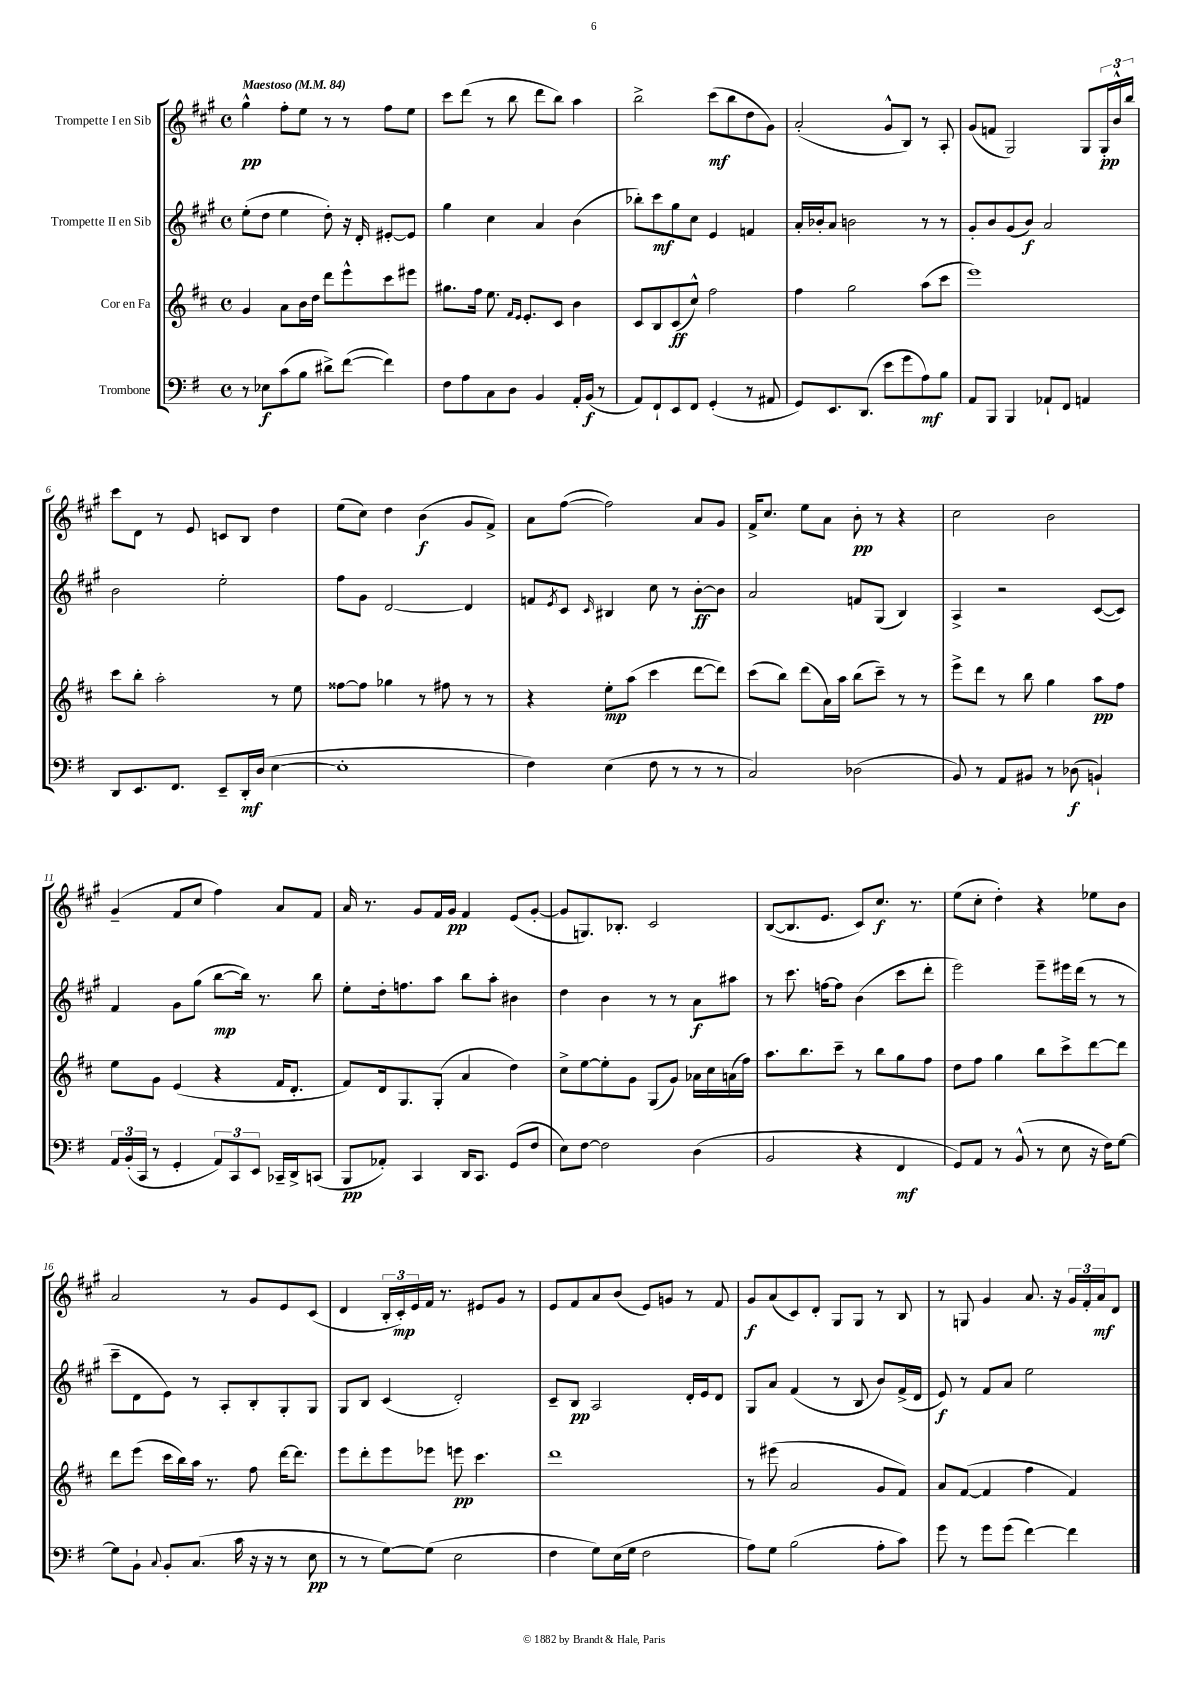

**kern	**kern	**kern	**kern
*staff4	*staff3	*staff2	*staff1
*clefF4	*clefG2	*clefG2	*clefG2
*k[f#]	*k[f#c#]	*k[f#c#g#]	*k[f#c#g#]
*M4/4	*M4/4	*M4/4	*M4/4
*met(c)	*met(c)	*met(c)	*met(c)
*MM84	*MM84	*MM84	*MM84
8r	4g/	(8ee'\L	4gg#^^\
8E-\L	.	8dd\J	.
(8c\	8a\L	4ee\	8ff#'\L
8B\J	16b\L	.	8ee\J
.	16dd\JJ	.	.
8d#^\L)	8ddd\L	8dd'\)	8r
([8f#\J	8eee^^\	16r	8r
.	.	16d'/	.
4f#\])	8ccc#\	[8e#'/L	8ff#\L
.	8eee#\J	8e#/]J	8ee\J
=	=	=	=
8F#\L	8.gg#\L	4gg#\	8ccc#\L
8A\	.	.	(8ddd\J
.	16ff#\Jk	.	.
8C\	8.ee\	4cc#\	8r
8D\J	.	.	8bb\
.	16qqf#/LL	.	.
.	16qqe/JJ	.	.
.	8.e'/L	.	.
4BB/	.	4a/	8ddd\L
.	8c#/J	.	8bb\J)
16AA'/LL	4b\	(4b\	4aa\
(16BB/JJ	.	.	.
8r	.	.	.
=	=	=	=
8AA/L)	8c#/L	8bb-'\L)	2bb^\
8FF#`/	8B/	8ccc#\	.
8EE/	(8c#/	8gg#\	.
8FF#/J	8cc#^^/J)	8cc#\J	.
(4GG'/	2ff#\	4e/	(8ccc#\L
.	.	.	8bb\
8r	.	4f/	8dd\
8AA#/	.	.	8g#\J)
=	=	=	=
8GG/L)	4ff#\	16a'/LL	(2a'/
.	.	16b-'/J	.
8.EE/	.	8a/J	.
.	2gg\	2b\	.
(8.DD/J	.	.	.
8e\L	.	.	8g#^^/L
8g\	.	.	8B/J)
8A\)	(8aa\L	8r	8r
8B\J	8ccc#\J	8r	8A'/
=	=	=	=
8AA/L	1eee)	8g#'/L	(8g#/L
8BBB/J	.	8b/	8f/J
4BBB/	.	(8g#/	2G#/)
.	.	8b/J)	.
8AA-`/L	.	2a/	.
8FF#/J	.	.	.
4AA/	.	.	8G#/L
.	.	.	24G#'/L
.	.	.	24b^^/
.	.	.	24bb/JJ
=	=	=	=
8DD/L	8ccc#\L	2b\	8ccc#\L
8.EE/	8bb'\J	.	8d\J
.	2aa'\	.	8r
8.FF#/J	.	.	.
.	.	.	8e/
8EE~/L	.	2ee'\	8c/L
16DD'/L	.	.	8B/J
(16D/JJ	.	.	.
[4E\	8r	.	4dd\
.	8ee\	.	.
=	=	=	=
1E']	[8ff##\L	8ff#\L	(8ee\L
.	8ff##\]J	8g#\J	8cc#\J)
.	4gg-\	[2d/	4dd\
.	8r	.	(4b\
.	8ff#\	.	.
.	8r	4d/]	8g#/L
.	8r	.	8f#^/J)
=	=	=	=
4F#\)	4r	8f/L	8a\L
.	.	8qe/	.
.	.	8c#/J	([8ff#\J
.	.	16qqc#/	.
(4E\	8ee'\L	4B#/	2ff#\])
.	(8aa\J	.	.
8F#\	4ccc#\	8cc#\	.
8r	.	8r	.
8r	[8ddd\L	[8b'\L	8a/L
8r	8ddd\]J)	8b\]J	8g#/J
=	=	=	=
2C/)	(8ccc#\L	2a/	16f#^/LK
.	.	.	8.cc#/J
.	8bb\J)	.	.
.	(8ddd\L	.	8ee\L
.	16a\L)	.	8a\J
.	16aa\JJ	.	.
(2D-\	(8bb\L	8f/L	8b'\
.	8ccc#~\J)	(8G#/J	8r
.	8r	4B/)	4r
.	8r	.	.
=	=	=	=
8BB/)	8eee^\L	4A^/	2cc#\
8r	8ddd\J	.	.
8AA/L	8r	2r	.
8BB#/J	8bb\	.	.
8r	4gg\	.	2b\
(8D-\	.	.	.
4BB`/)	8aa\L	([8c#/L	.
.	8ff#\J	8c#/]J)	.
=	=	=	=
24AA/LL	8ee\L	4f#/	(4g#~/
(24BB'/	.	.	.
24CC/JJ	.	.	.
8r	8g\J	.	.
4GG'/	(4e/	8g#\L	8f#/L
.	.	(8gg#\J	8cc#/J
12AA/L)	4r	[8bb\L	4ff#\)
12CC/	.	.	.
.	.	16bb\]Jk)	.
12EE/J	.	.	.
.	.	8.r	.
16CC-~/LL	16f#/LK	.	8a/L
16DD^/J	8.d'/J	.	.
(8CC/J	.	8bb\	8f#/J
=	=	=	=
8BBB/L	8f#/L)	8ee'\L	16a/
.	.	.	8.r
8AA-'/J)	16d/k	16dd'\k	.
.	8.G/	8.ff\	.
4CC/	.	.	8g#/L
.	(8G'/J	8aa\J	16f#/L
.	.	.	16g#/JJ
16DD/LK	4a/	8bb\L	4f#/
8.CC/J	.	.	.
.	.	8aa'\J	.
(8GG/L	4dd\)	4b#\	(8e/L
8F#/J	.	.	[8g#'/J
=	=	=	=
8E\L)	8cc#^\L	4dd\	8g#/]L
[8F#\J	[8ee\	.	8.G/)
2F#\]	8ee'\]	4b\	.
.	.	.	8.B-'/J
.	8g\J	.	.
.	(8G/L	8r	2c#/
.	8g/J)	8r	.
(4D\	16a-\LL	8a\L	.
.	16cc#\	.	.
.	(16a\	8aa#\J	.
.	16ff#\JJ)	.	.
=	=	=	=
2BB/	8.aa\L	8r	([8B/L
.	.	8.ccc#\	8.B/]
.	8.bb\	.	.
.	.	[16ff\LK	8.e/J
.	8ccc#~\J	8ff\]J	.
4r	8r	(4b\	8c#/L)
.	8bb\L	.	8.cc#/J
4FF#/	8gg\	8ccc#\L	.
.	.	.	8.r
.	8ff#\J	8ddd'\J	.
=	=	=	=
8GG/L)	8dd\L	2eee\)	(8ee\L
8AA/J	8ff#\J	.	8cc#'\J
8r	4gg\	.	4dd'\)
(8BB^^/	.	.	.
8r	8bb\L	8eee~\L	4r
8E\	8ccc#^\	16eee#\L	.
.	.	(16ddd\JJ	.
16r	[8ddd\	8r	8ee-\L
16F#\LK)	.	.	.
[8G\J	8ddd\]J	8r	8b\J
=	=	=	=
8G\]L	8ddd\L	8ccc#~\L	2a/
8BB`\J	(8eee\J	8d\	.
8qqC/	.	.	.
8BB'/L	16ccc#\LL	8e\J)	.
.	16bb\)	.	.
(8.C/J	16aa\JJ	8r	.
.	8.r	.	.
.	.	8A'/L	8r
16c\	.	.	.
16r	8ff#\	8B'/	8g#/L
16r	.	.	.
8r	[16ddd\LK	8G#'/	8e/
.	8.ddd\]J	.	.
8E\	.	8G#/J	(8c#/J
=	=	=	=
8r	8eee\L	8G#/L	4d/
8r	8ddd'\	8B/J	.
[8G\L)	8eee\	(4c#/	24B'/LL
.	.	.	24c#'/)
.	.	.	24e/
(8G\]J	8eee-\J	.	16f#/JJ
.	.	.	8.r
2E\	8eee\	2d'/)	.
.	4.ccc#\	.	8e#/L
.	.	.	8g#/J
.	.	.	8r
=	=	=	=
4F#\	1ddd	8c#~/L	8e/L
.	.	8B/J	8f#/
8G\L)	.	2A/	8a/
(16E\L	.	.	(8b/J
16G\JJ	.	.	.
2F#\	.	.	8e/L)
.	.	.	8g/J
.	.	16d'/LL	8r
.	.	16e/J	.
.	.	8d/J	8f#/
=	=	=	=
8A\L)	8r	8G#/L	8g#/L
8G\J	(8eee#\	8a/J	(8a/
(2B\	2a/	(4f#/	8c#/)
.	.	.	8d'/J
.	.	8r	8G#/L
.	.	8B/	8G#/J
8A'\L	8g/L	8b/L)	8r
8c\J)	8f#/J)	(16f#^/L	8B/
.	.	16d/JJ	.
=	=	=	=
8g\	8a/L	8e/)	8r
8r	([8f#/J	8r	8G/
8g\L	4f#/]	8f#/L	4g#/
(8g\J	.	8a/J	.
[4f#\)	4ff#\	2ee\	8.a/
.	.	.	16r
4f#\]	4f#/)	.	24g#/LL
.	.	.	24f#'/
.	.	.	24a/J
.	.	.	8d/J
==	==	==	==
*-	*-	*-	*-
